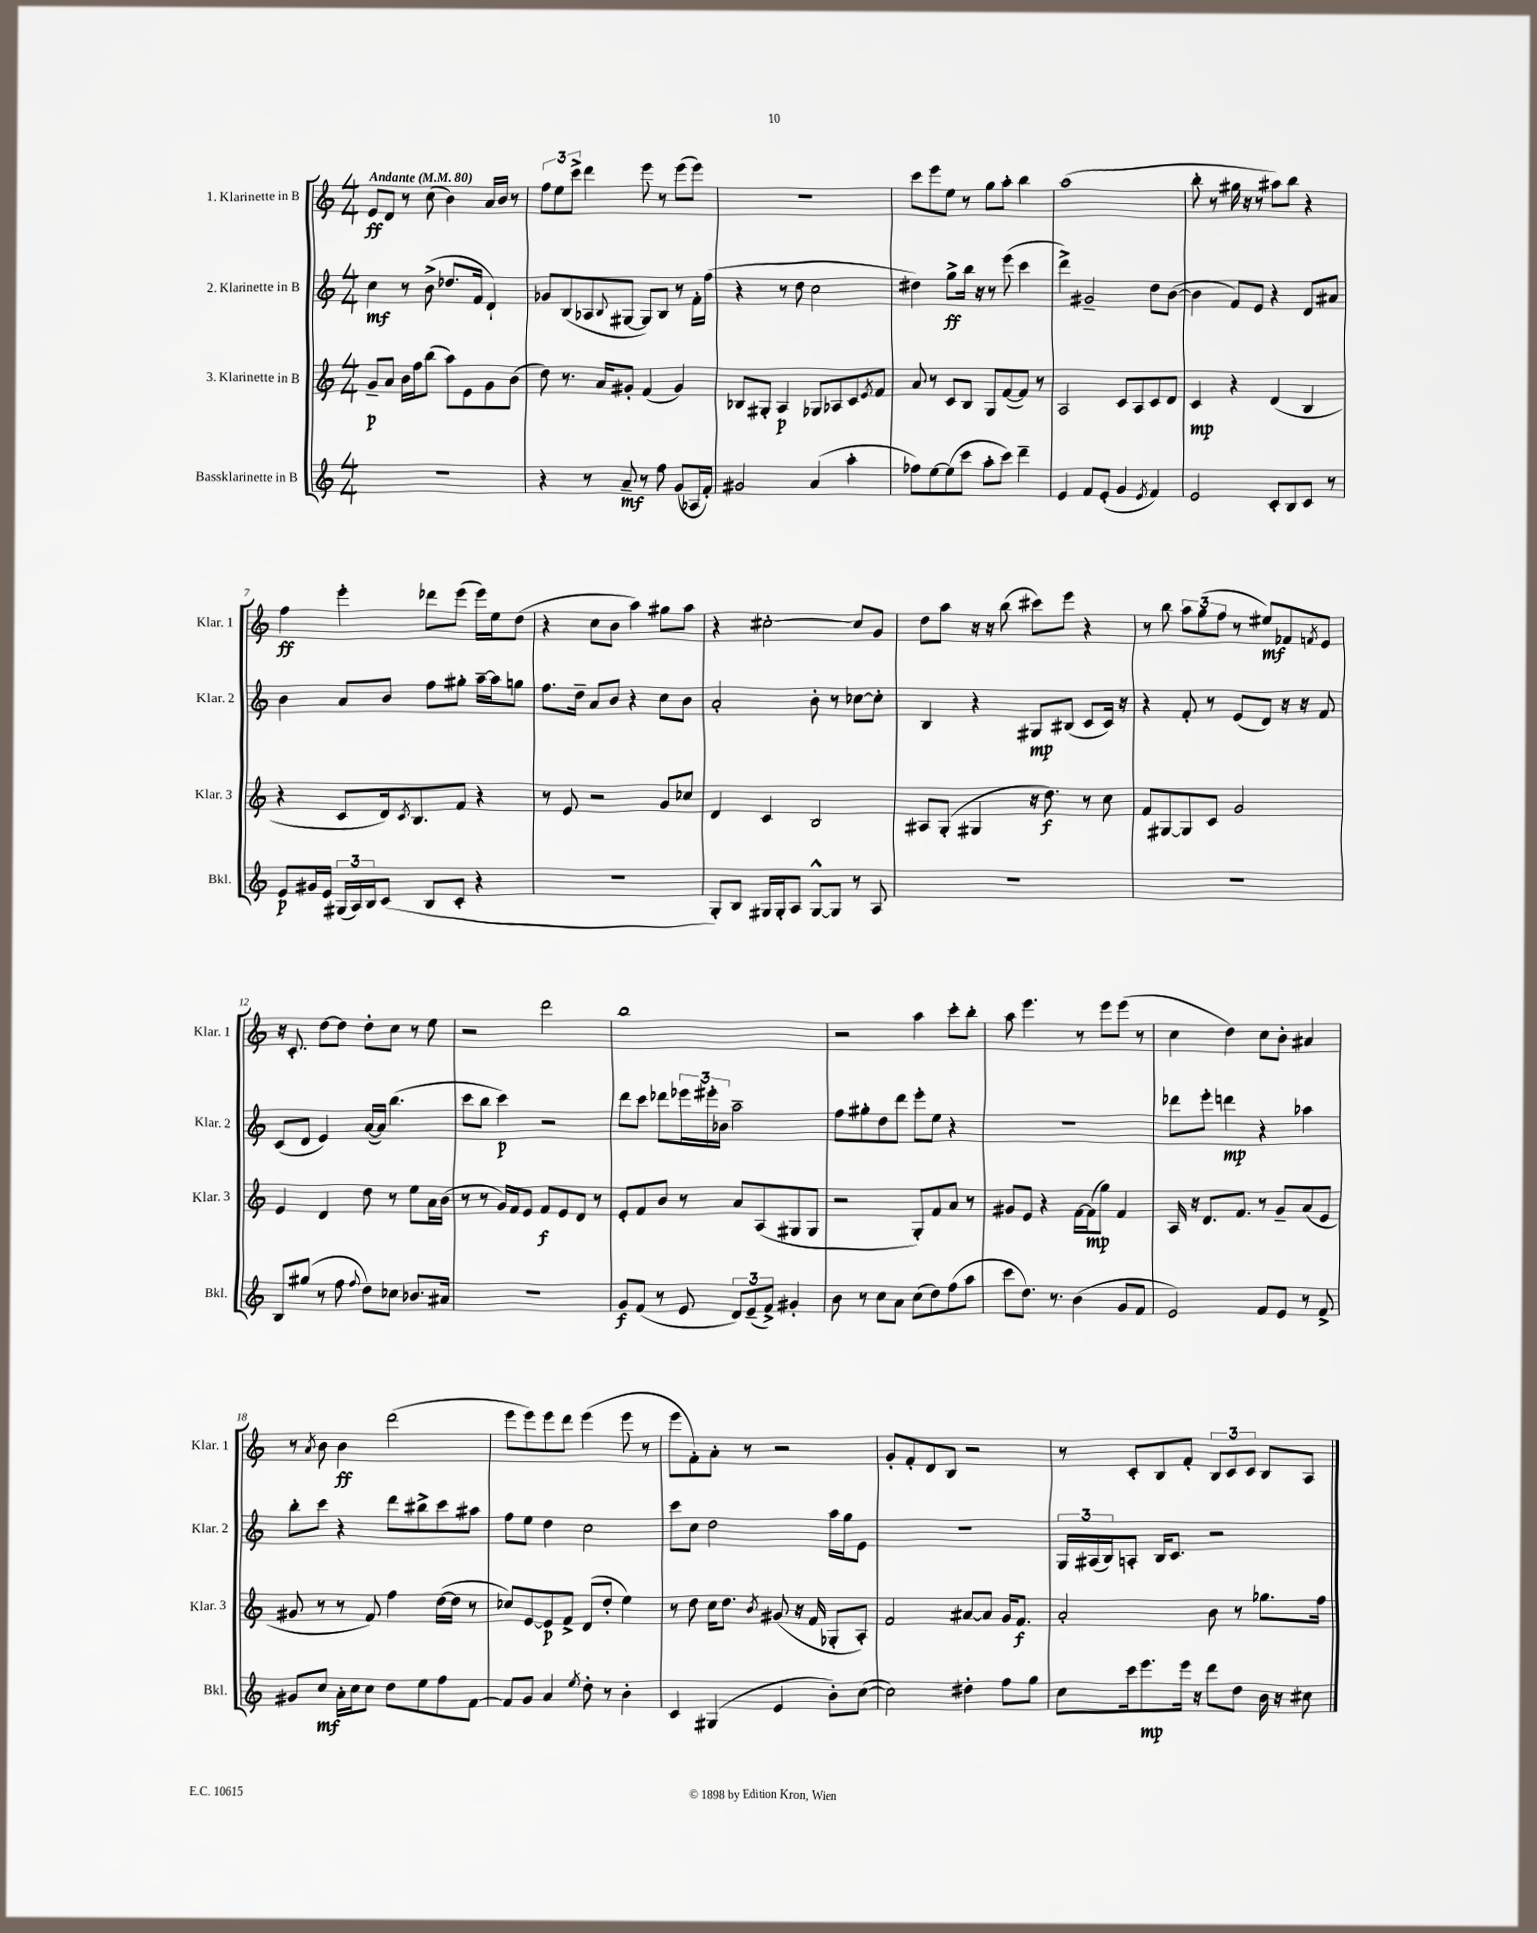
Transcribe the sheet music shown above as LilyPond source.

<<
\new StaffGroup <<
\new Staff = "s0" \with { instrumentName = "1. Klarinette in B" shortInstrumentName = "Klar. 1" } {
    \clef treble \key c \major \numericTimeSignature \time 4/4 \tempo "Andante" 4 = 80
    e'8\ff d'8 r8 c''8( b'4) a'16 b'16 r8 |
    \tuplet 3/2 { f''8 e''8 c'''8-> } d'''4 e'''8 r8 e'''8( e'''8) |
    R1 |
    c'''8 e'''8 e''8 r8 g''8 a''8-. b''4 |
    a''1( |
    b''8-. r8 gis''16 r16 r8 ais''8) b''8 r4 |
    f''4\ff e'''4-. des'''8 e'''8( e'''16) e''16 d''8( |
    r4 c''8 b'8 a''4) gis''8 a''8 |
    r4 cis''2~-. cis''8 g'8 |
    d''8 a''8 r16 r16 b''8( cis'''8) e'''8 r4 |
    r8 b''8 \tuplet 3/2 { a''8 g''8( f''8 } r8 eis''8\mf) fes'8 \acciaccatura { f'8 } e'8 |
    r16 c'8.-. d''8~ d''8 d''8-. c''8 r8 e''8 |
    r2 d'''2 |
    b''1 |
    r2 a''4 c'''8-. b''8-. |
    a''8 e'''4. r8 e'''8 e'''8( r8 |
    c''4 d''4) c''8 b'8-. ais'4 |
    r8 \acciaccatura { a'8 } b'8 b'4\ff d'''2( |
    e'''8 e'''8) e'''8 d'''8 e'''4( e'''8 r8 |
    e'''8 f'8-.) a'8-. r8 r2 |
    g'8-. f'8-. d'8 b8 r2 |
    r8 c'8-. b8 f'8-. \tuplet 3/2 { b8 c'8 c'8 } b8 a8 \bar "|." |
}
\new Staff = "s1" \with { instrumentName = "2. Klarinette in B" shortInstrumentName = "Klar. 2" } {
    \clef treble \key c \major \numericTimeSignature \time 4/4
    c''4\mf r8 b'8->( des''8. f'16 d'4-!) |
    ges'8 b8( aes8 \appoggiatura { b8 } gis8~ gis8) b8 r8 f'16-. f''16( |
    r4 r8 d''8 c''2 |
    dis''4) g''8->\ff b''16 r16 r8 e'''8( c'''4 |
    d'''4->) gis'2-- d''8 b'8~( |
    b'4 f'8) e'8 r4 d'8 ais'8 |
    b'4 a'8 b'8 f''8 gis''8-. a''16~-- a''16 g''8 |
    f''8. d''16-- a'8 b'8 r4 c''8 b'8 |
    a'2-. b'8-. r8 ces''8~ ces''8-. |
    b4 r4 gis8\mp bis8( c'8 c'16) r16 |
    r4 f'8-. r8 e'8( d'8) r16 r16 f'8 |
    c'8( d'8 e'4) a'16~( a'16) b''4.( |
    c'''8 b''8 c'''4\p) r2 |
    d'''8 c'''8 des'''8 \tuplet 3/2 { ees'''16 eis'''16-. bes'16 } a''2-- |
    f''8 gis''8-. d''8 d'''8 e'''8-. e''8 r4 |
    R1 |
    des'''8 e'''8-. d'''4\mp r4 aes''4 |
    b''8-. c'''8 r4 d'''8 bis''8-> c'''8 ais''8 |
    f''8 e''8 d''4 c''2 |
    c'''8 c''8 d''2 a''16 g''16 e'8 |
    r1 |
    \tuplet 3/2 { g16 ais16( b16) } a8-. b16 c'8. r2 \bar "|." |
}
\new Staff = "s2" \with { instrumentName = "3. Klarinette in B" shortInstrumentName = "Klar. 3" } {
    \clef treble \key c \major \numericTimeSignature \time 4/4
    g'8--\p a'8 b'16 f''16 b''8( a''8) e'8 g'8 b'8( |
    d''8) r8. a'16 gis'8-. f'4( gis'4) |
    bes8 gis8-. a4\p ges8 aes8 c'8 \acciaccatura { e'8 } f'8 |
    a'8 r8 c'8 b8 g8 f'8~( f'8) r8 |
    a2 c'8 a8 c'8 d'8 |
    c'4\mp r4 d'4( b4 |
    r4 c'8 d'16) \acciaccatura { c'8 } b8. f'8 r4 |
    r8 e'8 r2 g'8 ces''8 |
    d'4 c'4 b2 |
    ais8 g8-.( gis4 r16 d''8.\f) r8 c''8 |
    f'8 gis8~ gis8 c'8 g'2 |
    e'4 d'4 d''8 r8 e''8 a'16 b'16( |
    r8 r8 g'16) f'16 e'8 f'8\f e'8 d'8 r8 |
    e'8-. f'8 b'8 r8 a'8 a8( gis8 gis8 |
    r2 g8-.) f'8 a'8 r8 |
    gis'8 e'8 r4 f'16~ f'16\mp( g''8) f'4 |
    a16 r16 d'8. f'8. r8 g'8-- a'8( e'8 |
    gis'8 r8 r8 f'8) f''4 d''16~( d''16 r8 |
    ces''8) e'8~ e'8\p f'8-> d'8( d''8-. e''4) |
    r8 d''8 c''16 d''8. \acciaccatura { b'8 } gis'8( r16 f'16 ges8-. a8-.) |
    f'2 ais'8~ ais'8 g'16 f'8.\f |
    a'2-. b'8 r8 ges''8. f''16 \bar "|." |
}
\new Staff = "s3" \with { instrumentName = "Bassklarinette in B" shortInstrumentName = "Bkl." } {
    \clef treble \key c \major \numericTimeSignature \time 4/4
    R1 |
    r4 r8 a'8--\mf r8 f''8 g'8( aes16 f'16-.) |
    gis'2 a'4( a''4-. |
    fes''8) e''8~ e''8( c'''8 a''8-. c'''8) d'''4-- |
    e'4 f'8 e'8-.( g'4 \acciaccatura { e'8 } f'4) |
    e'2 c'8-. b8 c'8 r8 |
    e'8\p gis'16 e'16 \tuplet 3/2 { gis16( a16) b16 } c'8( b8 c'8-. r4 |
    R1 |
    g8-.) b8 gis16 gis16-. a8 gis8~-^ gis8 r8 a8 |
    R1 |
    R1 |
    b8 gis''8( r8 f''8 \appoggiatura { f''8 } d''8) ces''8 bes'8. ais'16 |
    r1 |
    g'8\f f'8( r8 e'8 \tuplet 3/2 { d'8) e'8--( f'8->) } gis'4-. |
    b'8 r8 c''8 a'8 c''8( d''8) f''8( a''8 |
    c'''8 d''8.) r8. b'4( g'8 f'8 |
    e'2) f'8 e'8 r8 f'8-> |
    gis'8 c''8\mf a'16-. c''16 c''8 d''8 e''8 f''8 f'8~ |
    f'8 g'8 a'4 \acciaccatura { e''8 } d''8-. r8 b'4-. |
    c'4 gis4( e'4 b'8-.) c''8~( |
    c''2) dis''4-. f''8 g''8 |
    c''8 c'''16 e'''8.\mp e'''16 r16 d'''8 d''8 b'16 r16 cis''8 \bar "|." |
}
>>
>>
